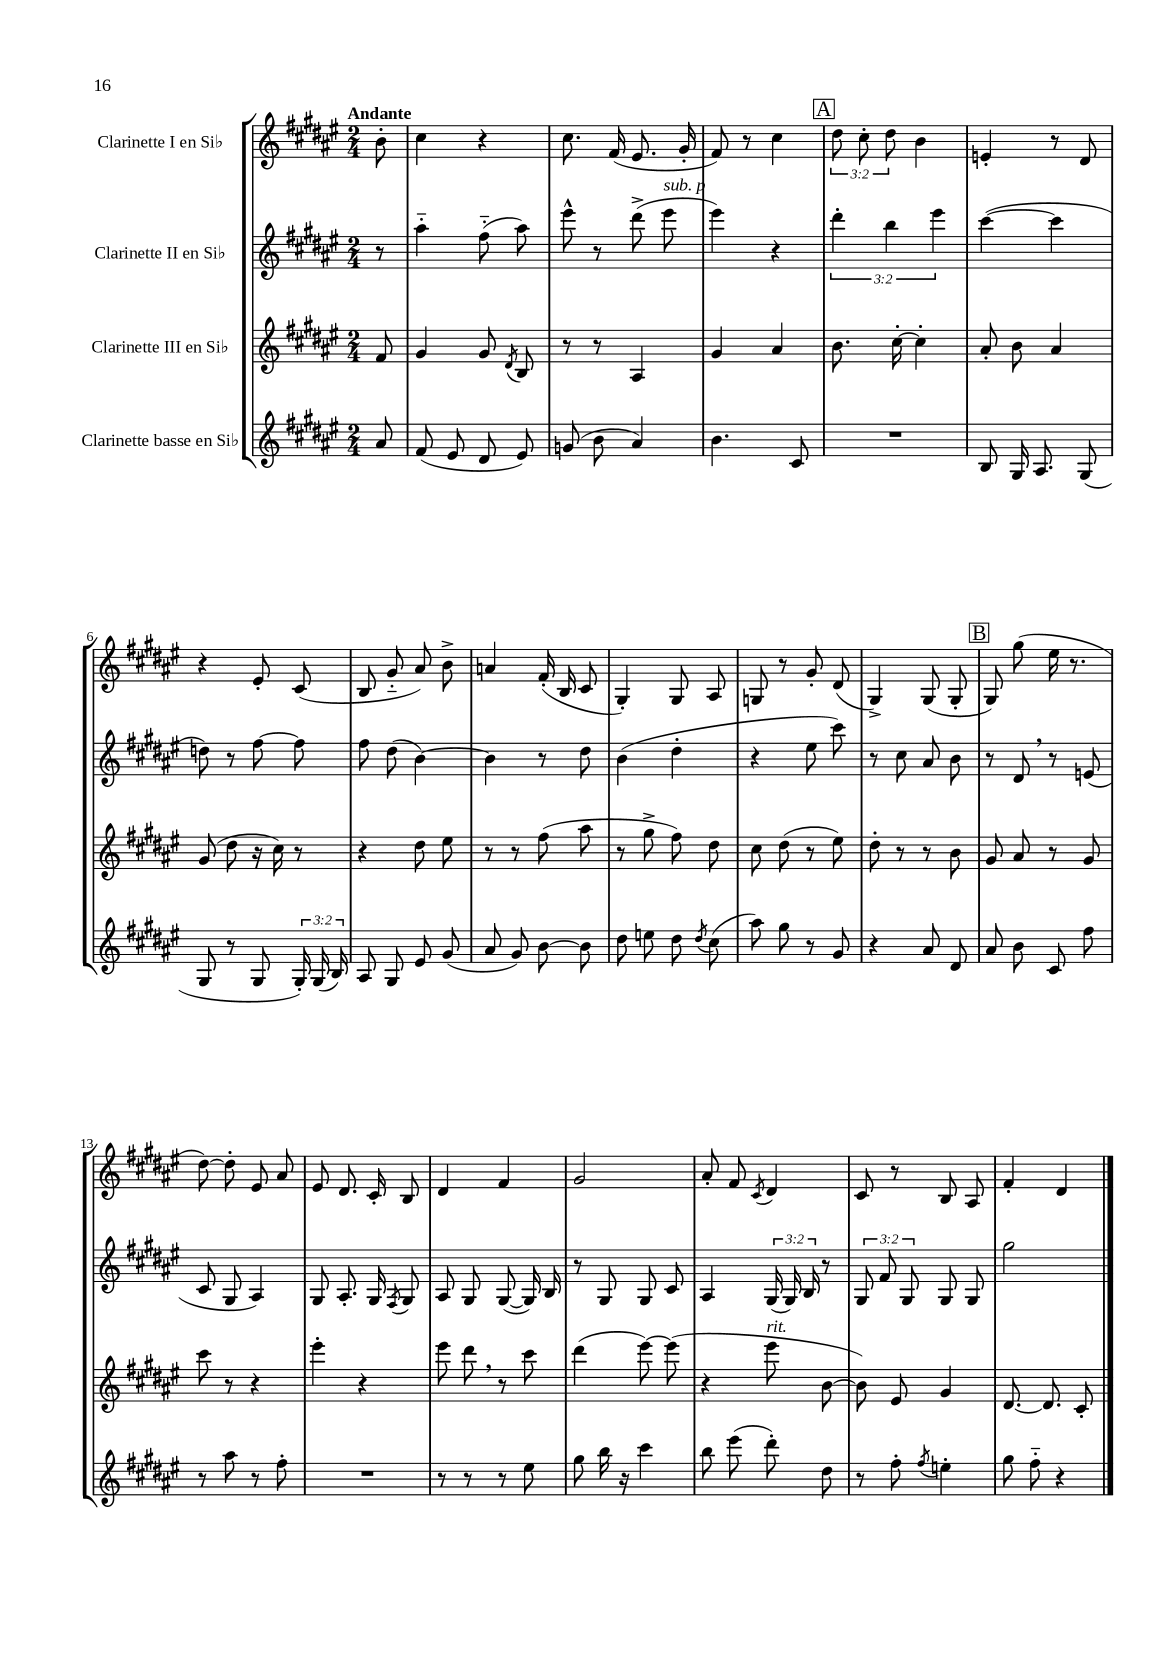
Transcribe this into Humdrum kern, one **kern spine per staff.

**kern	**kern	**kern	**kern
*staff4	*staff3	*staff2	*staff1
*clefG2	*clefG2	*clefG2	*clefG2
*k[f#c#g#d#a#e#]	*k[f#c#g#d#a#e#]	*k[f#c#g#d#a#e#]	*k[f#c#g#d#a#e#]
*M2/4	*M2/4	*M2/4	*M2/4
8a#	8f#	8r	8b'
=	=	=	=
(8f#	4g#	4aa#'~	4cc#
8e#	.	.	.
8d#	8g#	(8ff#'~	4r
.	8qd#	.	.
8e#)	8B	8aa#)	.
=	=	=	=
(8g	8r	8eee#^^	8.cc#
8b	8r	8r	.
.	.	.	(16f#
4a#)	4A#	(8ddd#^	8.e#
.	.	8eee#	.
.	.	.	16g#'
=	=	=	=
4.b	4g#	4eee#)	8f#)
.	.	.	8r
.	4a#	4r	4cc#
8c#	.	.	.
=	=	=	=
2r	8.b	6ddd#'	12dd#
.	.	.	12cc#'
.	.	6bb	12dd#
.	[16cc#'	.	.
.	4cc#']	.	4b
.	.	6eee#	.
=	=	=	=
8B	8a#'	([4ccc#	4e'
16G#	8b	.	.
8.A#	.	.	.
.	4a#	4ccc#]	8r
(8G#	.	.	8d#
=	=	=	=
8G#	(8g#	8dd)	4r
8r	8dd#	8r	.
8G#	16r	[8ff#	8e#'
.	16cc#)	.	.
24G#')	8r	8ff#]	(8c#
(24G#	.	.	.
24B)	.	.	.
=	=	=	=
8A#	4r	8ff#	8B
8G#	.	(8dd#	8g#'~
8e#	8dd#	[4b)	8a#)
(8g#	8ee#	.	8b^
=	=	=	=
8a#	8r	4b]	4a
8g#)	8r	.	.
[8b	(8ff#	8r	(16f#'
.	.	.	16B
8b]	8aa#	8dd#	8c#
=	=	=	=
8dd#	8r	(4b	4G#')
8ee	8gg#^	.	.
8dd#	8ff#)	4dd#'	8G#
8qdd#	.	.	.
(8cc#	8dd#	.	8A#
=	=	=	=
8aa#)	8cc#	4r	8G
8gg#	(8dd#	.	8r
8r	8r	8ee#	8g#'
8g#	8ee#)	8ccc#)	(8d#
=	=	=	=
4r	8dd#'	8r	4G#^)
.	8r	8cc#	.
8a#	8r	8a#	(8G#
8d#	8b	8b	8G#'
=	=	=	=
8a#	8g#	8r	8G#)
8b	8a#	8d#	(8gg#
8c#	8r	8r	16ee#
.	.	.	8.r
8ff#	8g#	(8e	.
=	=	=	=
8r	8ccc#	8c#	[8dd#)
8aa#	8r	8G#	8dd#']
8r	4r	4A#)	8e#
8ff#'	.	.	8a#
=	=	=	=
2r	4eee#'	8G#	8e#
.	.	8.A#'	8.d#
.	4r	.	.
.	.	16G#	16c#'
.	.	8qF#	.
.	.	8G#	8B
=	=	=	=
8r	8eee#	8A#	4d#
8r	8ddd#	8G#	.
8r	8r	([8G#	4f#
8ee#	8ccc#	16G#])	.
.	.	16B	.
=	=	=	=
8gg#	(4ddd#	8r	2g#
16bb	.	8G#	.
16r	.	.	.
4ccc#	[8eee#)	8G#	.
.	(8eee#]	8c#	.
=	=	=	=
8bb	4r	4A#	8a#'
(8eee#	.	.	8f#
.	.	.	8qc#
8ddd#')	8eee#	(24G#	4d#
.	.	24G#)	.
.	.	24B	.
8dd#	[8b	8r	.
=	=	=	=
8r	8b])	12G#	8c#
.	.	12f#	.
8ff#'	8e#	.	8r
.	.	12G#	.
8qff#	.	.	.
4ee'	4g#	8G#	8B
.	.	8G#	8A#
=	=	=	=
8gg#	[8.d#	2gg#	4f#'
8ff#'~	.	.	.
.	8.d#]	.	.
4r	.	.	4d#
.	8c#'	.	.
==	==	==	==
*-	*-	*-	*-
